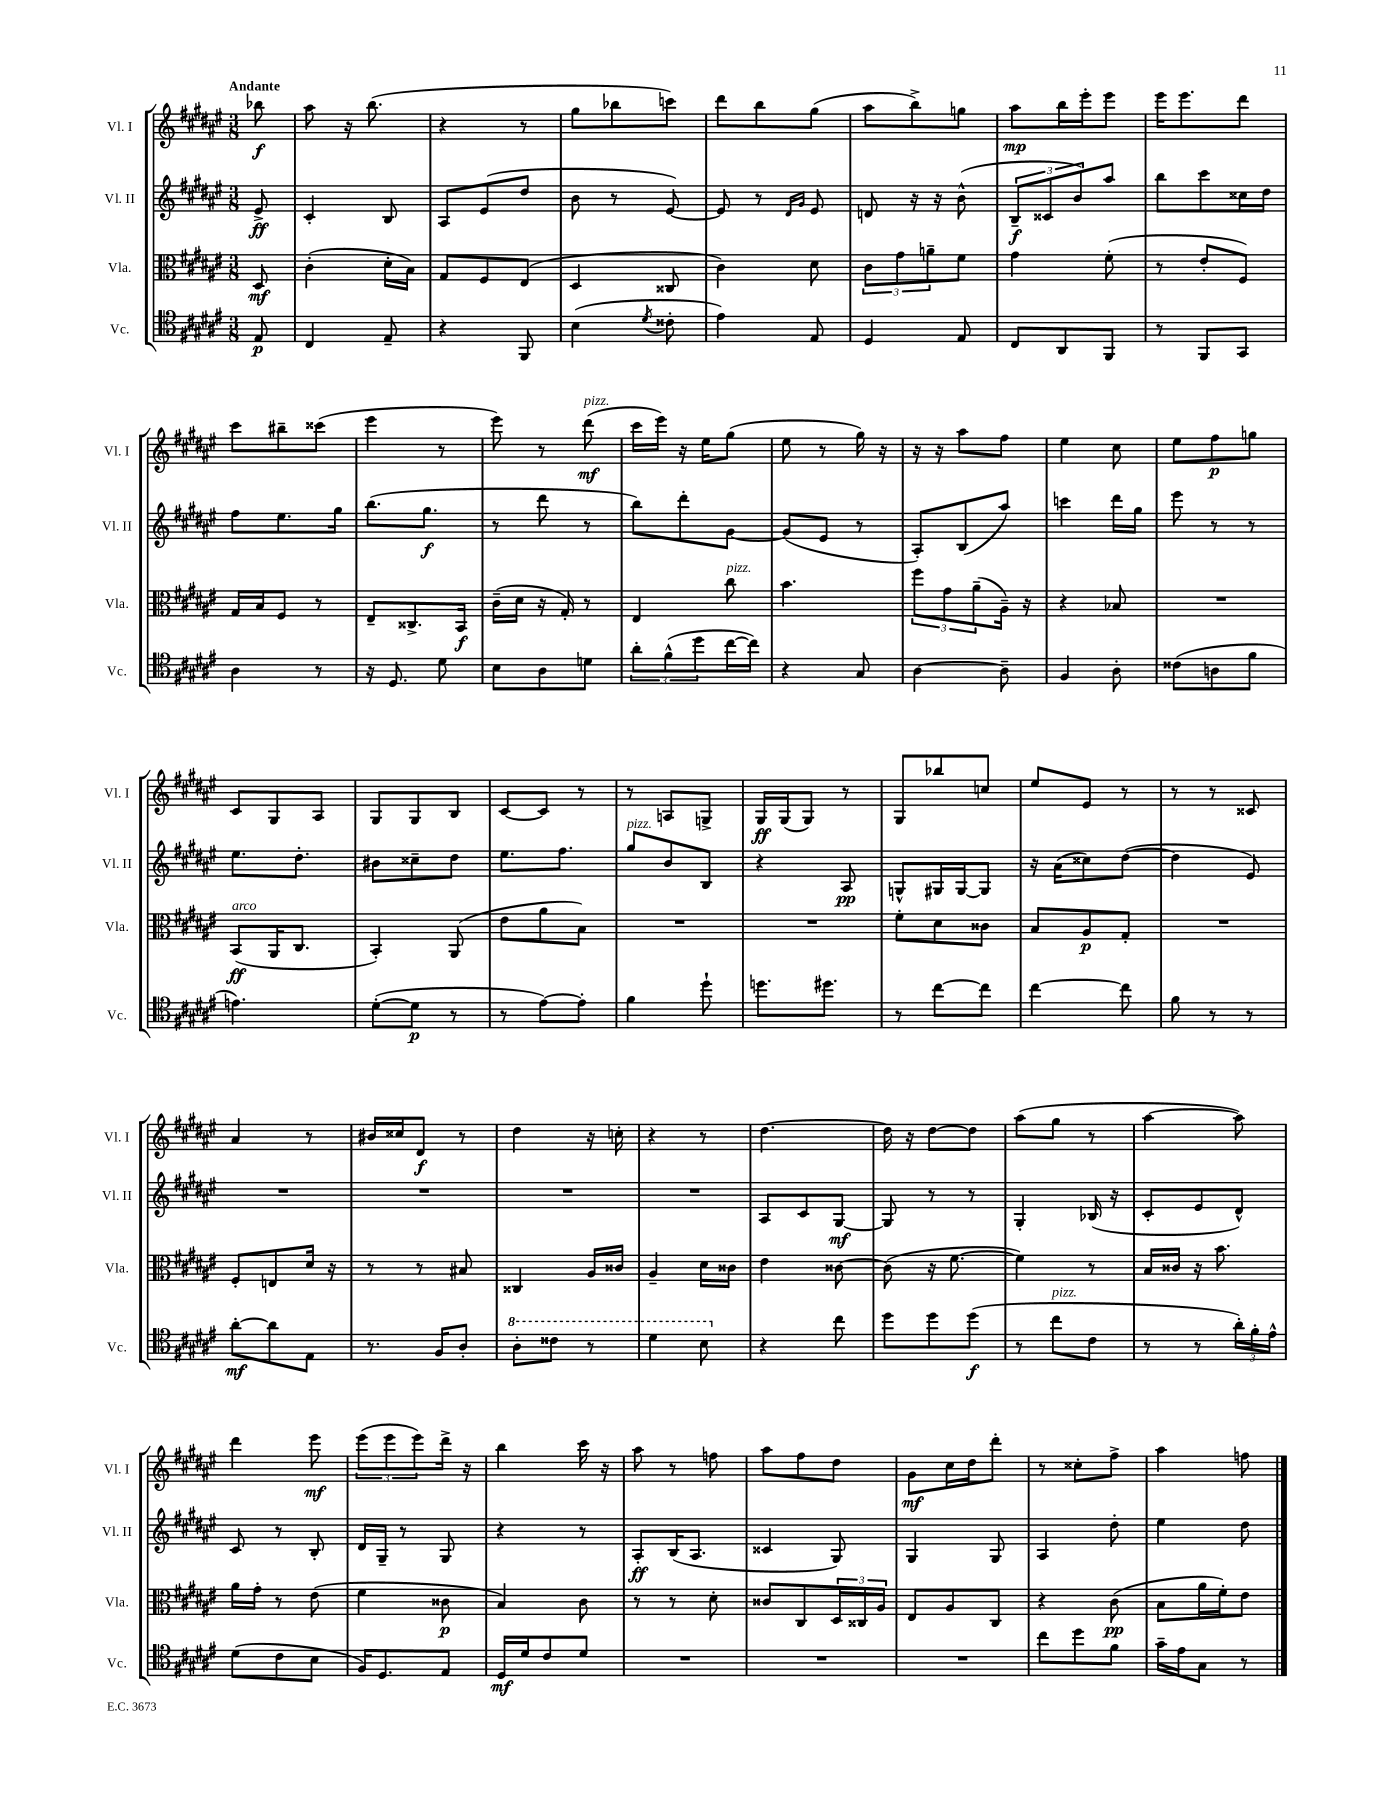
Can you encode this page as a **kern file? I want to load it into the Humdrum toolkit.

**kern	**kern	**kern	**kern
*staff4	*staff3	*staff2	*staff1
*clefC4	*clefC3	*clefG2	*clefG2
*k[f#c#g#d#a#e#]	*k[f#c#g#d#a#e#]	*k[f#c#g#d#a#e#]	*k[f#c#g#d#a#e#]
*M3/8	*M3/8	*M3/8	*M3/8
8E#	8D#	8e#^	8bb-
=	=	=	=
4C#	(4c#'	4c#'	8aa#
.	.	.	16r
.	.	.	(8.bb
8E#~	16d#'	8B	.
.	16B)	.	.
=	=	=	=
4r	8G#	8A#	4r
.	8F#	(8e#	.
8FF#	(8E#	8dd#	8r
=	=	=	=
(4B	4D#	8b	8gg#
.	.	8r	8bb-
8qd#	.	.	.
8c##'	8C##	[8e#)	8ccc)
=	=	=	=
4e#)	4c#)	8e#]	8ddd#
.	.	8r	8bb
.	.	16qqd#	.
.	.	16qqg#	.
8E#	8d#	8e#	(8gg#
=	=	=	=
4D#	12c#	8d	8aa#
.	12g#	.	.
.	.	16r	8bb^)
.	12a~	.	.
.	.	16r	.
8E#	8f#	(8b^^	8gg
=	=	=	=
8C#	4g#	12B~	8aa#
.	.	12c##	.
8AA#	.	.	16bb
.	.	12b)	.
.	.	.	16eee#'
8FF#	(8f#'	8aa#	8eee#
=	=	=	=
8r	8r	8bb	16eee#
.	.	.	8.eee#
8FF#	8e#'	8ccc#	.
8GG#	8F#)	16cc##	8ddd#
.	.	16dd#	.
=	=	=	=
4A#	16G#	8ff#	8ccc#
.	16B	.	.
.	8F#	8.ee#	8bb#~
8r	8r	.	(8ccc##
.	.	16gg#	.
=	=	=	=
16r	8E#~	(8.bb	4eee#
8.D#	.	.	.
.	8.C##^	.	.
.	.	8.gg#	.
8d#	.	.	8r
.	16BB	.	.
=	=	=	=
8B	(16c#~	8r	8eee#)
.	16d#	.	.
8A#	16r	8ddd#	8r
.	16G#')	.	.
8d	8r	8r	(8ddd#
=	=	=	=
12a#'	4E#	8bb)	16ccc#
.	.	.	16eee#)
(12f#^^	.	.	.
.	.	8ddd#'	16r
12dd#	.	.	.
.	.	.	16ee#
[16cc#	8cc#	[8g#	(8gg#
16cc#])	.	.	.
=	=	=	=
4r	4.b	(8g#]	8ee#
.	.	8e#	8r
8G#	.	8r	16gg#)
.	.	.	16r
=	=	=	=
[4A#	12ff#	8A#')	16r
.	.	.	16r
.	12g#	.	.
.	.	(8B	8aa#
.	(12a#~	.	.
8A#~]	16A#~)	8aa#)	8ff#
.	16r	.	.
=	=	=	=
4F#	4r	4ccc	4ee#
8A#'	8B-	16ddd#	8cc#
.	.	16gg#	.
=	=	=	=
(8c##	4.r	8eee#	8ee#
8A	.	8r	8ff#
8f#	.	8r	8gg
=	=	=	=
4.e)	(8BB	8.ee#	8c#
.	16AA#	.	8G#
.	8.C#	8.dd#'	.
.	.	.	8A#
=	=	=	=
([8d#'	4BB')	8b#	8G#
8d#]	.	8cc##~	8G#
8r	(8AA#	8dd#	8B
=	=	=	=
8r	8e#	8.ee#	[8c#
[8e#)	8a#	.	8c#]
.	.	8.ff#	.
8e#']	8B)	.	8r
=	=	=	=
4f#	4.r	8gg#	8r
.	.	8b	8A
8dd#`	.	8B	8G^
=	=	=	=
8.dd	4.r	4r	16G#
.	.	.	(16G#
.	.	.	8G#)
8.dd#	.	.	.
.	.	8A#	8r
=	=	=	=
8r	8f#'	8G^^	8G#
[8cc#	8d#	16G#	8bb-
.	.	[16G#	.
8cc#]	8c##	8G#]	8cc
=	=	=	=
[4cc#	8B	16r	8ee#
.	.	(16a#	.
.	8A#	8cc##)	8e#
8cc#]	8G#'	([8dd#	8r
=	=	=	=
8f#	4.r	4dd#]	8r
8r	.	.	8r
8r	.	8e#)	8c##
=	=	=	=
[8a#'	8F#'	4.r	4a#
8a#]	8E	.	.
8E#	16d#	.	8r
.	16r	.	.
=	=	=	=
8.r	8r	4.r	16b#
.	.	.	16cc##
.	8r	.	8d#
16F#	.	.	.
8A#'	8B#	.	8r
=	=	=	=
8a#'	4C##	4.r	4dd#
8cc##	.	.	.
8r	16A#	.	16r
.	16c##	.	16cc'
=	=	=	=
4dd#	4A#~	4.r	4r
8b	16d#	.	8r
.	16c##	.	.
=	=	=	=
4r	4e#	8A#	[4.dd#
.	.	8c#	.
8cc#	[8c##	[8G#	.
=	=	=	=
8dd#	(8c##]	8G#]	16dd#]
.	.	.	16r
8dd#	16r	8r	[8dd#
.	[8.f#	.	.
(8dd#	.	8r	8dd#]
=	=	=	=
8r	4f#])	4G#'	(8aa#
8cc#	.	.	8gg#
8c#	8r	(16B-	8r
.	.	16r	.
=	=	=	=
8r	16B	8c#'	[4aa#
.	16c##	.	.
8r	16r	8e#	.
.	8.b	.	.
24a#')	.	8d#^^)	8aa#])
24f#'	.	.	.
24e#^^	.	.	.
=	=	=	=
(8d#	16a#	8c#	4ddd#
.	16g#'	.	.
8c#	8r	8r	.
8B	(8e#	8B'	8eee#
=	=	=	=
16F#)	4f#	16d#	(12eee#
8.D#	.	16G#~	.
.	.	.	12eee#
.	.	8r	.
.	.	.	12eee#)
8E#	8c##	8G#	16ddd#^
.	.	.	16r
=	=	=	=
16D#	4B)	4r	4bb
16d#	.	.	.
8c#	.	.	.
8d#	8c#	8r	16ccc#
.	.	.	16r
=	=	=	=
4.r	8r	8A#'	8aa#
.	8r	(16B	8r
.	.	8.A#	.
.	8d#'	.	8ff
=	=	=	=
4.r	8c##	4c##	8aa#
.	8C#	.	8ff#
.	24D#	8G#)	8dd#
.	24C##	.	.
.	24A#	.	.
=	=	=	=
4.r	8E#	4G#	8g#
.	8A#	.	16cc#
.	.	.	16dd#
.	8C#	8G#	8ddd#'
=	=	=	=
8cc#	4r	4A#	8r
8dd#	.	.	8cc##'
8f#	(8c#	8dd#'	8ff#^
=	=	=	=
16g#~	8B	4ee#	4aa#
16e#	.	.	.
8G#	16a#	.	.
.	16f#')	.	.
8r	8e#	8dd#	8ff
==	==	==	==
*-	*-	*-	*-
